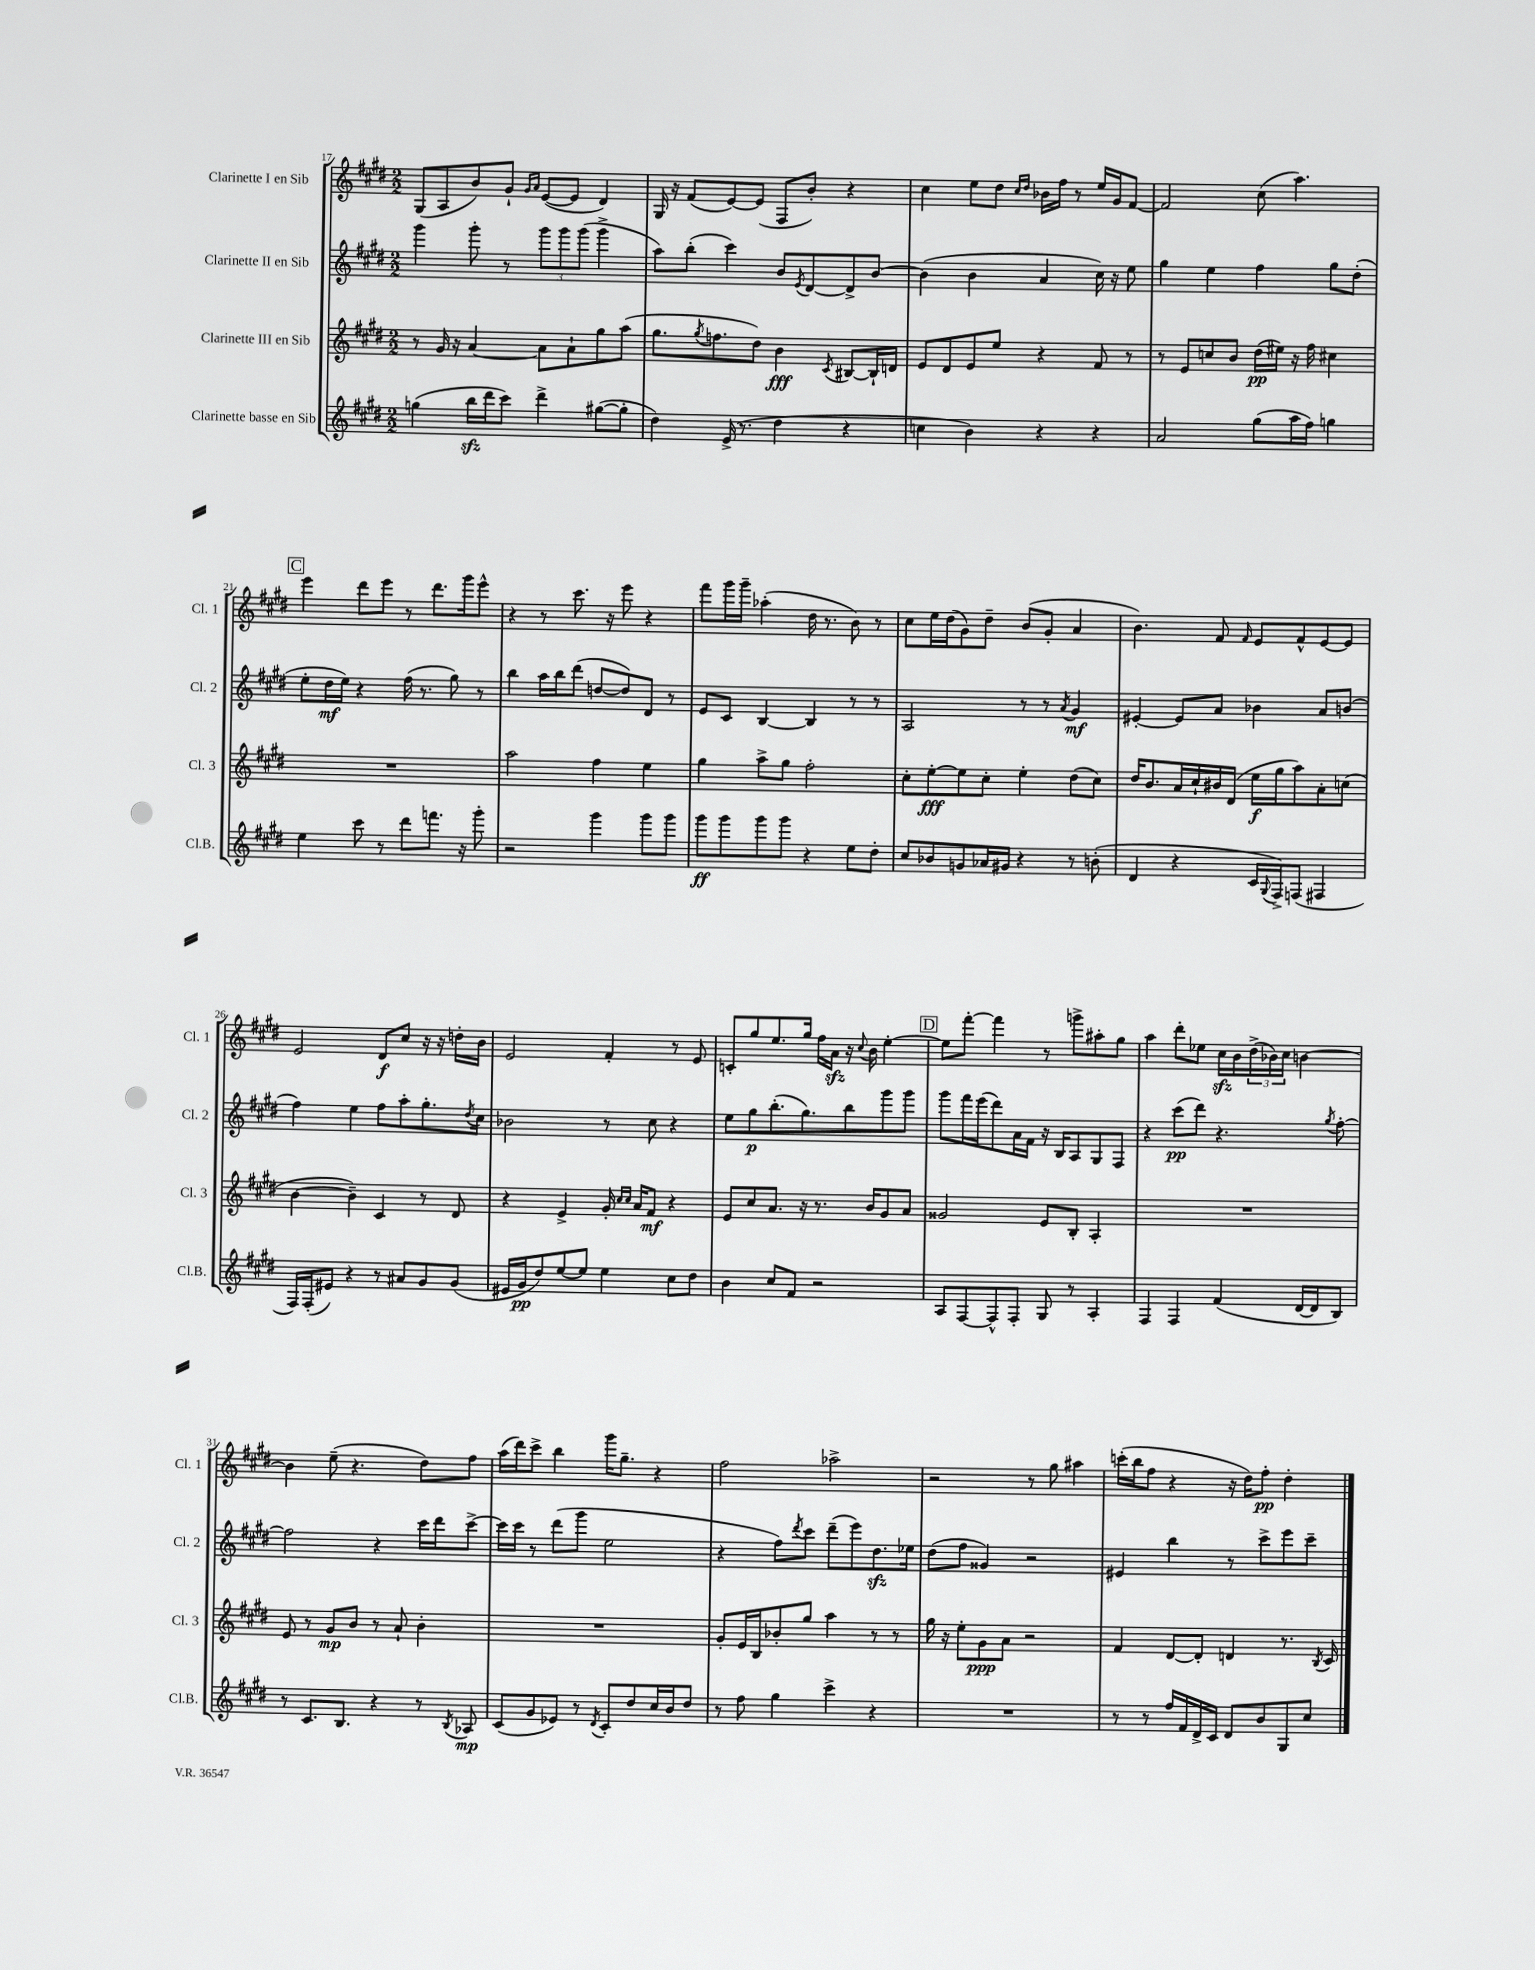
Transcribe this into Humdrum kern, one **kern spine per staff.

**kern	**kern	**kern	**kern
*staff4	*staff3	*staff2	*staff1
*clefG2	*clefG2	*clefG2	*clefG2
*k[f#c#g#d#]	*k[f#c#g#d#]	*k[f#c#g#d#]	*k[f#c#g#d#]
*M2/2	*M2/2	*M2/2	*M2/2
(4gg\	8r	4ggg#\	(8G#/L
.	16g#/	.	8A/
.	16r	.	.
16bb\LL	[4a/	8ggg#'\	8b/)
16ddd#\J	.	.	.
8ccc#\J)	.	8r	8g#`/J
.	.	.	16qqg#/LL
.	.	.	16qqa/JJ
4ddd#^\	8a\]L	12ggg#\L	([8e/L
.	.	12ggg#\	.
.	8a`\	.	8e/]J
.	.	(12ggg#\J	.
([8gg#\L	8gg#\	4ggg#^\	4d#/)
8gg#'\]J	(8aa\J	.	.
=	=	=	=
4dd#\)	8.gg#\L	8aa\L)	16G#/
.	.	.	16r
.	.	(8bb'\J	(8f#/L
.	8qgg#/	.	.
.	8.ff\	.	.
(16e^/	.	4ccc#\)	[8e/)
8.r	.	.	.
.	8dd#\J)	.	(8e/]J
4dd#\	4b\	8b/L	8F#/L
.	.	8qe/	.
.	.	[8d#/	8b'/J)
.	8qc#/	.	.
4r	[8B#/L	8d#^/]	4r
.	16B#`/]L	[8b/J	.
.	16d/JJ	.	.
=	=	=	=
4cc\	8e/L	(4b\]	4cc#\
.	8d#/	.	.
4b\)	8e/	4b\	8ee\L
.	8ee/J	.	8dd#\J
.	.	.	16qqcc#/LL
.	.	.	16qqdd#/JJ
4r	4r	4a/	16b-\LL
.	.	.	16ff#\JJ
.	.	.	8r
4r	8f#/	16cc#\)	16ee/LL
.	.	16r	16g#/J
.	8r	8ee\	[8f#/J
=	=	=	=
2a/	8r	4gg#\	2f#/]
.	8e/L	.	.
.	8cc/	4ee\	.
.	8b/J	.	.
(8gg#\L	(16dd#\LL	4ff#\	(8cc#\
.	16ee#\JJ)	.	.
16aa\L	16r	.	4.aa\)
16ff#\JJ)	16ff#\	.	.
4gg\	4cc#\	8gg#\L	.
.	.	(8dd#'\J	.
=	=	=	=
4ee\	1r	8ee'\L	4eee\
.	.	16dd#\L	.
.	.	16ee\JJ)	.
8ccc#\	.	4r	8ddd#\L
8r	.	.	8eee\J
8ddd#\L	.	(16ff#\	8r
.	.	8.r	.
8.fff\J	.	.	8.ddd#\L
.	.	8gg#\)	.
16r	.	.	16ggg#\k
8ggg#'\	.	8r	8eee^^\J
=	=	=	=
2r	2aa\	4bb\	4r
.	.	16aa\LL	8r
.	.	16bb\J	.
.	.	(8ddd#\J	8.ccc#\
4ggg#\	4ff#\	[8dd/L	.
.	.	.	16r
.	.	8dd/])	8eee\
8ggg#\L	4ee\	8d#/J	4r
8ggg#\J	.	8r	.
=	=	=	=
8ggg#\L	4gg#\	8e/L	8fff#\L
8ggg#\	.	8c#/J	16ggg#\L
.	.	.	16ggg#~\JJ
8ggg#\	8aa^\L	[4B/	(4aa-'\
8ggg#\J	8gg#\J	.	.
4r	2ff#'\	4B/]	16dd#\
.	.	.	8.r
8ee\L	.	8r	8b\)
8dd#'\J	.	8r	8r
=	=	=	=
8cc#/L	8cc#'\L	2A/	8cc#\L
8b-/	[8ee'\	.	16ee\L
.	.	.	(16dd#\J
8g/	8ee\]	.	8g#\)
16a-/L	8cc#'\J	.	8dd#~\J
16g#/JJ	.	.	.
4r	4ee'\	8r	(8b/L
.	.	8r	8g#'/J
.	.	8qa/	.
8r	(8dd#\L	4g#/	4a/
(8b'\	8cc#\J)	.	.
=	=	=	=
4d#/	16dd#/LK	[4e#'/	4.b\)
.	8.b/	.	.
4r	16a/L	8e#/]L	.
.	16cc#`/	.	.
.	16b#/	8a/J	8f#/
.	(16d#/JJ	.	.
.	.	.	16qqf#/
16c#/LL	16ee\LL	4b-\	8e/L
8qqG#/	.	.	.
16F#^/J)	16gg#\J	.	.
(8F/J	8aa\)	.	8f#^^/
4F#/	8a'\	8a/L	[8e/
.	(8cc\J	(8b/J	8e/]J
=	=	=	=
16F#/LL)	[4b\	4ff#\)	2e/
(16F#'/J	.	.	.
8e#/J)	.	.	.
4r	4b~\])	4ee\	.
8r	4c#/	8ff#\L	8d#/L
8a#/L	.	8aa'\	8cc#/J
8g#/	8r	8.gg#'\	16r
.	.	.	16r
(8g#/J	8d#/	.	16dd'\LL
.	.	8qdd#/	.
.	.	16cc#\Jk	16b\JJ
=	=	=	=
16e#/LL	4r	2b-\	2e/
16g#/J	.	.	.
8dd#/)	.	.	.
[8ee/	4e^/	.	.
8ee/]J	.	.	.
4ee\	16g#'/	8r	4f#'/
.	16qqcc#/LL	.	.
.	16qqcc#/JJ	.	.
.	16a/LK	.	.
.	8f#/J	8cc#\	.
8cc#\L	4r	4r	8r
8dd#\J	.	.	8e/
=	=	=	=
4b\	8e/L	8ee\L	8c'/L
.	8cc#/	8gg#\	8gg#/
8cc#/L	8.a/J	(8.bb'\	8.ee/
8f#/J	.	.	.
.	16r	8.gg#\)	16gg#/Jk
2r	8.r	.	16ff#\LL
.	.	.	16a\JJ
.	.	8bb\	16r
.	.	.	8qqcc#/
.	16b/LK	.	16b\
.	8g#/	8ggg#\	[4ee'\
.	8a/J	8ggg#\J	.
=	=	=	=
8A/L	2g##/	8ggg#\L	8ee\]L
[8F#/	.	16fff#\L	[8fff#'\J
.	.	(16eee\J	.
8F#^^/]	.	8ddd#\)	4fff#\]
8F#'/J	.	16a\L	.
.	.	16f#\JJ	.
8G#/	8e/L	16r	8r
.	.	16B/LK	.
8r	8B'/J	8A/	8ggg^\L
4A'/	4A'/	8G#/	8aa#'\
.	.	8F#/J	8gg#\J
=	=	=	=
4F#/	1r	4r	4aa\
4F#/	.	(8ccc#\L	8ddd#'\L
.	.	8ddd#\J)	8ee-\J
(4f#/	.	4.r	16cc#\LL
.	.	.	16b\
.	.	.	(24dd#^\
.	.	.	24b-\)
.	.	.	24cc#\JJ
[16d#/LL	.	.	[4b\
16d#/]J	.	.	.
.	.	8qgg#/	.
8B/J)	.	[8ff#'\	.
=	=	=	=
8r	8e/	2ff#\]	4b\]
8.c#/L	8r	.	.
.	8g#/L	.	(8ee~\
8.B/J	.	.	.
.	8b/J	.	4.r
4r	8r	4r	.
.	8a`/	.	.
8r	4b'\	16ccc#\LL	8dd#\L)
.	.	16ddd#\J	.
8qB/	.	.	.
8A-/	.	[8ccc#^\J	8ff#\J
=	=	=	=
(8c#/L	1r	16ccc#\]LL	(16aa\LL
.	.	16ccc#\JJ	16ddd#\J)
8g#/	.	8r	8ccc#^\J
8e-/J)	.	(8ddd#\L	4bb\
8r	.	8ggg#\J	.
8qd#/	.	.	.
8c#'/L	.	2ee\	16ggg#\LK
.	.	.	8.gg#~\J
8dd#/	.	.	.
16cc#/L	.	.	4r
16b/J	.	.	.
8dd#/J	.	.	.
=	=	=	=
8r	8g#'/L	4r	2ff#\
8ff#\	16e/L	.	.
.	16B/J	.	.
4gg#\	8b-'/	8ff#\L)	.
.	.	8qddd#/	.
.	8gg#/J	8ccc#\J	.
4ccc#^\	4aa\	(8ddd#~\L	2aa-^\
.	.	8eee\)	.
4r	8r	8.dd#\	.
.	8r	.	.
.	.	16ee-\Jk	.
=	=	=	=
1r	16gg#\	(8dd#\L	2r
.	16r	.	.
.	8ee'\L	8ff#\J	.
.	8g#\	4g##/)	.
.	8a\J	.	.
.	2r	2r	8r
.	.	.	8gg#\
.	.	.	4aa#\
=	=	=	=
8r	4f#/	4e#/	(16ccc'\LL
.	.	.	16bb\J
8r	.	.	8ff#\J
16ff#/LL	[8d#/L	4bb\	4r
16f#/	.	.	.
16d#^/	8d#'/]J	.	.
16c#/JJ	.	.	.
8d#/L	4d/	8r	16r
.	.	.	16dd#\LK)
8b/	.	8ccc#^\L	8ff#'\J
8G#/	8.r	8eee\	4dd#'\
8cc#/J	.	8ccc#~\J	.
.	8qB/	.	.
.	16c#/	.	.
==	==	==	==
*-	*-	*-	*-
